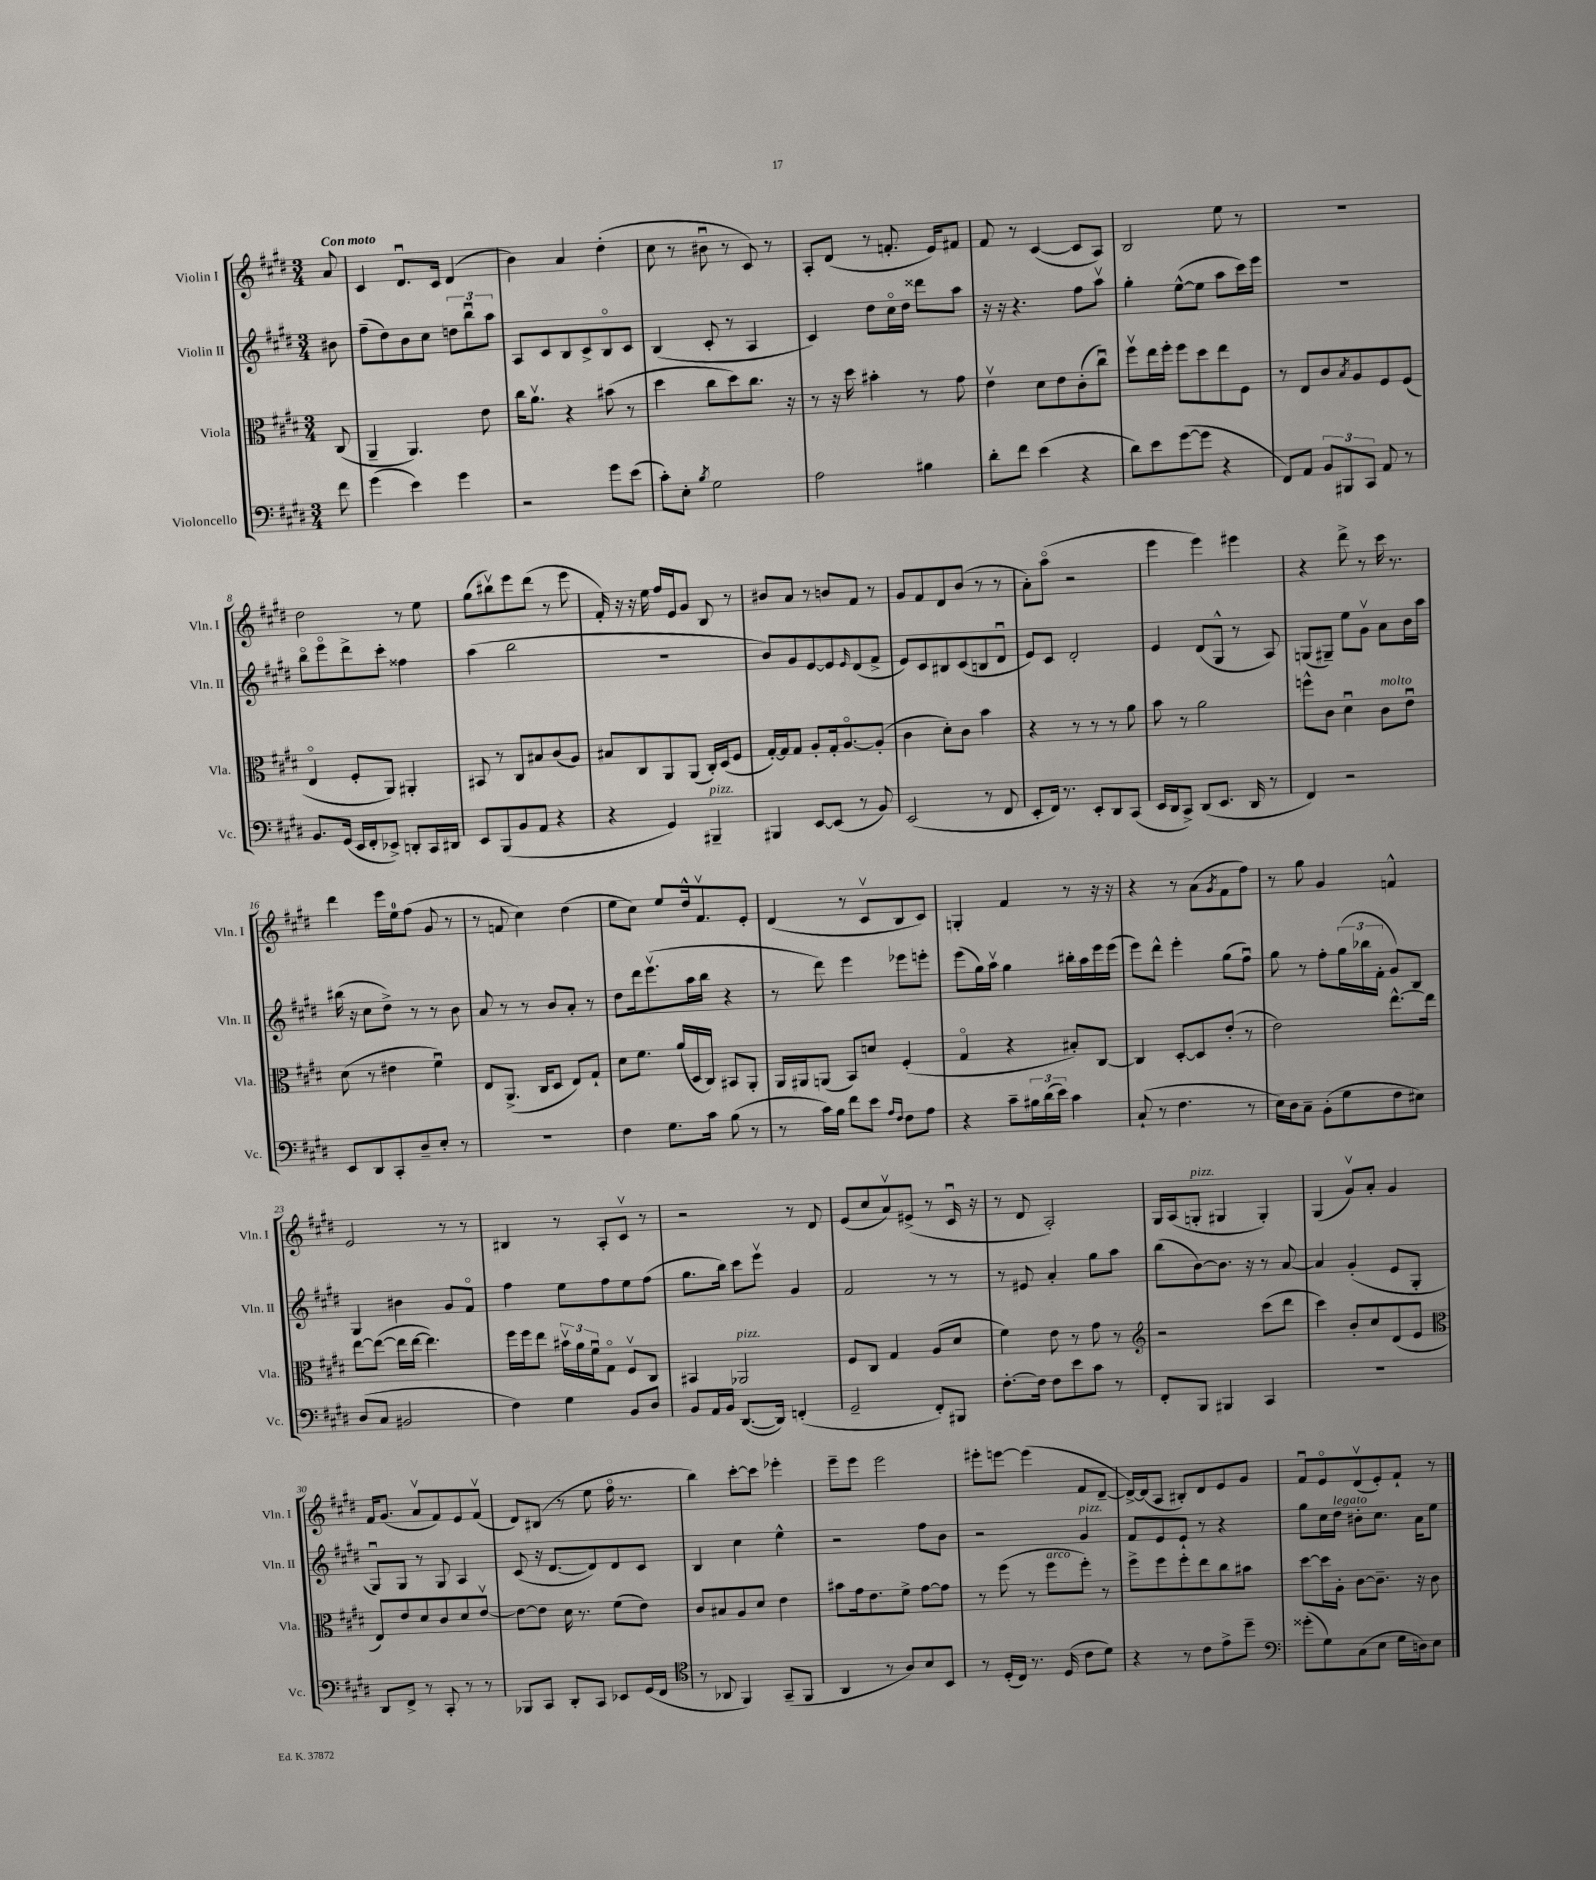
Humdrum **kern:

**kern	**kern	**kern	**kern
*part4	*part3	*part2	*part1
*staff4	*staff3	*staff2	*staff1
*I"Violoncello	*I"Viola	*I"Violin II	*I"Violin I
*I'Vc.	*I'Vla.	*I'Vln. II	*I'Vln. I
*clefF4	*clefC3	*clefG2	*clefG2
*k[f#c#g#d#]	*k[f#c#g#d#]	*k[f#c#g#d#]	*k[f#c#g#d#]
*M3/4	*M3/4	*M3/4	*M3/4
=	=	=	=
!	!	!	!LO:TX:a:B:t=Con moto
8f#\	(8C#/	8b#X\	8a/
=1	=1	=1	=1
(4g#\	4AA~/	(8ff#~\L	4c#/
.	.	8dd#\)	.
4e\)	4.AA/)	8b\	8.d#u/L
.	.	8cc#\J	.
.	.	.	16c#/Jk
4g#\	.	12ddn\L	(4d#/
.	.	12bbu\	.
.	8e\	.	.
.	.	12aa\J	.
=2	=2	=2	=2
2r	16cc#\KL	8A/L	4b\)
.	8.av\J	.	.
.	.	8c#/	.
.	4r	8B/	4a/
.	.	8c#^/	.
8g#\L	(8b#X\	8B/	(4dd#'\
(8e\J	8r	8c#/J	.
=3	=3	=3	=3
8c#'\L)	4dd#\	(4B/	8cc#\
8E'\J	.	.	8r
8qB/	.	.	.
2G#\	8cc#\L	8c#'/	8b#Xu\
.	8dd#\)	8r	8r
.	8.cc#\J	4A/	8c#/)
.	.	.	8r
.	16r	.	.
=4	=4	=4	=4
2A\	8r	4c#/)	8A'/L
.	16r	.	(8d#/J
.	16dd#\	.	.
.	4b#X'\	8dd#\L	8r
.	.	16cc#\L	8.fn'/
.	.	16dd#\JJ	.
4B#X\	8r	8ddd##X\L	.
.	.	.	16e/KL)
.	8g#\	8aa\J	8f#X/J
=5	=5	=5	=5
8d#'\L	4ev\	16r	8f#/
.	.	16r	.
8f#\J	.	4.r	8r
(4e\	8d#\L	.	([4c#/
.	8e\	.	.
4r	(8c#'\	8ff#\L	8c#/L]
.	8cc#u\J)	8aav\J	8A/J)
=6	=6	=6	=6
8d#\L)	8ff#v\L	4gg#'\	2B/
8e\	16ee\L	.	.
.	16ff#'\JJ	.	.
([8g#\	8ff#\L	([8ee^^\L	.
8g#\J]	8dd#\	8ee\J]	.
4r	8ee\	8aa\L	8ee\
.	8F#\J	16ccc#\L)	8r
.	.	16eee\JJ	.
=7	=7	=7	=7
8FF#/L)	8r	2.r	2.r
8AA/J	8E/L	.	.
12BB/L	8c#/	.	.
12BBB#X/	.	.	.
.	8qB/	.	.
.	8A/	.	.
12CC#/J	.	.	.
8AA/	8F#/	.	.
8r	(8F#/J	.	.
!!LO:LB:g=z
=8	=8	=8	=8
8.BB/L	4E/	8bb\L	2dd#\
.	.	8eee\	.
(16GG#/Jk	.	.	.
16EE/LL	8F#'/L	8ddd#^\	.
16FF#'/J	.	.	.
8EE-X^/J)	8AA/J)	8ccc#'\J	.
8DDn'/L	4AA#X'/	4ff##X\	8r
16CC#/L	.	.	8ee\
16DD#X/JJ	.	.	.
=9	=9	=9	=9
8EE/L	8BB#X/	(4aa\	(8gg#\L
(8BBB/	8r	.	8bb#Xv\)
8BB/	8C#/L	2bb\	8eee\
8AA/J	8B#X/	.	(8ddd#\J
4r	(8c#/	.	8r
.	8A/J)	.	8eee\
=10	=10	=10	=10
4r	8B#X/L	2.r	16f#'/)
.	.	.	16r
.	8C#/	.	16r
.	.	.	16ee\
4GG#/)	8AA/	.	16ff#/LL
.	.	.	16e/J
.	(8AA/J	.	8g#/J
!LO:TX:a:i:t=pizz.	!	!	!
4BBB#X~/	16C#'/LL)	.	8B/
.	(16D#/J	.	.
.	8F#/J	.	8r
=11	=11	=11	=11
4BBB#X/	[16G#'/LL)	8b/L)	8b#X/L
.	16G#/J]	.	.
.	8G#/J	8g#/	8a/J
[8EE/L	8A'/L	[8e/	8r
(8EE/J]	16G#'/k	8e/]	8bn/L
.	[8.A/	.	.
.	.	16qqe/	.
8r	.	(8d#/	8f#/J
8BB/)	(8A'/J]	8f#^/J	8r
=12	=12	=12	=12
(2EE/	4c#\	8e/L)	8g#/L
.	.	8c#/	8f#/
.	8d#'\L)	8B#X/	8d#/
.	8c#\J	(8c#/	(8b/J
8r	4b\	8Bn/	8r
8FF#/	.	8d#u/J	8r
=13	=13	=13	=13
8EE'/L	4r	8e/L)	8a'\L)
16FF#/Jk)	.	8c#/J	(8aa\J
8.r	.	.	.
.	8r	2d#'/	2r
8EE'/L	8r	.	.
8DD#/	8r	.	.
(8CC#/J	8a\	.	.
=14	=14	=14	=14
16EE/LL	8b\	4e/	4eee\
16DD#/J	.	.	.
8CC#^/J)	8r	.	.
(8DD#/L	2a\	(8d#/L	4eee\)
8.EE/J	.	8G#^^/J	.
.	.	8r	4eee#X\
16DD#/	.	.	.
8r	.	8A/)	.
=15	=15	=15	=15
4FF#/)	8ffn^^\L	(8Gn/L	4r
.	8c#\J	8G#X~/J)	.
2r	4d#u\	8ee\L	8ddd#^\
.	.	8g#v\J	8r
!	!LO:TX:a:i:t=molto	!	!
.	8c#\L	8a\L	16ccc#\
.	.	.	8.r
.	8eu\J	16b\L	.
.	.	16aa\JJ	.
!!LO:LB:g=z
=16	=16	=16	=16
8EE/L	(8d#\	(16bb#X\	4ddd#\
.	.	16r	.
8DD#/	8r	8cc#\L	.
8CC#'/	4e#X\	8dd#^\J)	16eee\LL
.	.	.	16ee\J
8D#~/	.	8r	(8ff#\J
8E'/J	4f#u\)	8r	8g#/
8r	.	8b\	8r
=17	=17	=17	=17
2.r	8E/L	8a/	8r
.	(8.AA^/J	8r	8fn/
.	.	8r	4cc#\)
.	16C#/KL	.	.
.	8D#/J	8b/L	.
.	8E/L)	8a'/J	(4dd#\
.	8G#`/J	8r	.
=18	=18	=18	=18
4F#\	8d#\L	8dd#\L	8ee\L
.	8.f#\J	16ddd#\k	8cc#\J)
.	.	(8.eeev\	.
8.G#\L	.	.	8ee/L
.	(16a/LL	.	.
.	16D#/	16aa\L	16dd#^^/k
16c#\Jk	16C#/JJ)	16bb\JJ	8.f#v/
(8B\	8BB#X/L	4r	.
8r	8AA'/J	.	8e'/J
=19	=19	=19	=19
8r	16AA/LL	8r	(4d#/
.	16AA#X/J	.	.
16c#\LL)	(8AAn/J	8ddd#\)	.
16B\JJ	.	.	.
8f#\L	8BB/L)	4eee\	8r
8e\J	8dn/J	.	8c#v/L
16qqA/LL	.	.	.
16qqF#/JJ	.	.	.
8F#\L	(4F#'/	8eee-X\L	8B/
8A\J	.	8eeen'\J	8c#/J)
=20	=20	=20	=20
4r	4G#/	(8eee\L	4Gn'/
.	.	16gg#\L)	.
.	.	16aav\JJ	.
8c#~\L	4r	4gg#\	4f#/
24B#X\L	.	.	.
(24d#\	.	.	.
24e\JJ)	.	.	.
4c#\	8B#X'/L)	16bb#X'\LL	8r
.	.	16aa\	.
.	[8C#/J	16eee\	16r
.	.	(16eee\JJ	16r
=21	=21	=21	=21
(8C#`/	4C#/]	8eee\L)	4r
8r	.	8ddd#^^\J	.
4.F#\	[8D#'/L	4eee'\	8r
.	8D#/]	.	(8a\L
.	.	.	8qg#/
.	(8e'/J	(8gg#\L	8f#\
8r	8r	8ff#u\J)	8ff#\J)
=22	=22	=22	=22
16E\LL)	2e\)	8gg#\	8r
16D#\J	.	.	.
8C#~\J	.	8r	8gg#\
(8BB'\L	.	8ff#'\L	4g#/
8G#\	.	(24gg#\L	.
.	.	24bb-X\	.
.	.	24f#'\JJ	.
8F#\	[8.ee^^\L	8g#/L)	4fn^^/
8E#X\J)	.	8B/J	.
.	16ee\Jk]	.	.
!!LO:LB:g=z
=23	=23	=23	=23
(8D#/L	[8ee\L	4G#/	2e/
8C#/J	(8ee\J_	.	.
2BB#X/	16ee\LL]	4b#X\	.
.	[16ee\JJ	.	.
.	4.ee\])	.	.
.	.	8g#/L	8r
.	.	8f#/J	8r
=24	=24	=24	=24
4F#\)	16ff#\LL	4ff#\	4B#X/
.	16ff#\J	.	.
.	8ee\J	.	.
4G#\	24b#Xv\LL	8ee\L	8r
.	24a\	.	.
.	24f#u\J	.	.
.	8G#\J	8ff#\	8A'/L
8BB/L	8F#v/L	8ee\	8c#v/J
8D#/J	8C#/J	(8ff#\J	8r
=25	=25	=25	=25
8BB/L	4BB#X/	8.gg#\L	2r
16AA/L	.	.	.
16BB/JJ	.	16bb\Jk)	.
!	!LO:TX:a:i:t=pizz.	!	!
([8.DD#/L	2AA-X/	8ccc#\L	.
.	.	8eeev\J	.
16DD#/Jk])	.	.	.
(4FFn'/	.	4g#/	8r
.	.	.	8d#/
=26	=26	=26	=26
2GG#~/	8F#/L	2f#/	(8e/L
.	8C#/J	.	8cc#/
.	4G#/	.	8av/)
.	.	.	(8e#X^/J
8FF#'/L)	(8A/L	8r	8r
8BBB#X/J	8d#/J	8r	16c#u/
.	.	.	16r
=27	=27	=27	=27
[8.F#'\L	4f#\)	8r	8r
.	.	8e#X/	8d#/
16F#\Jk]	.	.	.
8F#\L	8e\	4a'/	2A'/)
8e\	8r	.	.
8c#\J	8g#\	8gg#\L	.
8r	8r	8aa\J	.
=28	=28	=28	=28
*	*clefG2	*	*
8FF#'/L	2r	(8bb\L	16G#/LL
.	.	.	(16A/J
!	!	!	!LO:TX:a:i:t=pizz.
8BBB/J	.	[8b\)	8Gn'/J
4BBB#X/	.	8.b\J]	4G#X/
.	.	16r	.
4CC#/	(8ccc#\L	8r	4G#'/)
.	8ddd#\J	[8a/	.
=29	=29	=29	=29
2.r	4ccc#\)	4a/]	(4G#/
.	8b'/L	(4g#'/	8g#v/L)
.	8cc#/	.	8a'/J
.	(8d#/	8e/L	4g#/
.	8e/J	8G#'/J	.
!!LO:LB:g=z
=30	=30	=30	=30
*	*clefC3	*	*
8DD#/L	8E/L)	8G#u/L)	16f#/KL
.	.	.	(8.g#/J
8FF#^/J	8e/	8G#/J	.
8r	8d#/	8r	8av/L
8CC#'/	8c#/	8G#/	8f#/)
8r	8d#/	4A/	8e/
8r	[8ev/J	.	(8f#v/J
=31	=31	=31	=31
8BBB-X/L	8e\L_	(8c#/	8d#/L)
8CC#/J	8e\J]	16r	(8B#X/J
.	.	[8.d#/L	.
8DD#'/L	16d#\	.	8r
.	8.r	.	.
8CC#/J	.	8d#/])	8ee\
8EE-X/L	(8f#\L	8d#/	16ff#\
.	.	.	8.r
(16GG#/L	8e\J)	8c#/J	.
16FF#/JJ	.	.	.
=32	=32	=32	=32
*clefC4	*	*	*
8r	8c#/L	4B/	4bb\)
8AA-X/	8B#X/	.	.
4FF#/)	8A/	4cc#\	[8ccc#'\L
.	8d#/J	.	8ccc#\J]
(8GG#~/L	4e\	4ee^^\	4eee-X'\
8FF#/J	.	.	.
=33	=33	=33	=33
4AA/	8b#X\L	2r	8eee~\L
.	16g#\k	.	8eee\J
.	8.e\	.	.
8r	.	.	2eee\
8A/L)	8f#^\J	.	.
8B/	[8g#\L	8ff#\L	.
8BB/J	8g#\J]	8b\J	.
=34	=34	=34	=34
8r	8r	2r	8eee#X'\L
(16D#'/LL	(8ff#\	.	[8eeen\J
16C#/JJ)	.	.	.
8.r	8r	.	(4eee\]
!	!LO:TX:a:i:t=arco	!	!
.	8ff#\L	.	.
(16D#/	.	.	.
!	!	!LO:TX:a:i:t=pizz.	!
8c#\L	8ff#'\J)	4g#/	8f#/L
8d#\J)	8r	.	[8d#~/J
=35	=35	=35	=35
4r	8ff#^\L	8f#/L	16d#^/LL_)
.	.	.	(16d#/J]
.	8ff#\	8e/	8A/J
8r	8ff#'\	8e`/J	8B#X'/L)
8c#\L	8ee\	8r	8d#/
8e^\	8cc#\	4r	8e/
8dd#~\J	8b#X\J	.	8g#/J
=36	=36	=36	=36
*clefF4	*	*	*
(8g##X'\L	[8dd#\L	8gg#\L	8f#u/L
8G#\)	16dd#\L]	16cc#\L	8e/
!	!	!LO:TX:a:i:t=legato	!
.	16A'\JJ	16dd#\JJ	.
(8C#\	[8c#\L	8b#X'\L	(8d#v/
8E\J	8.c#~\J]	8.cc#\J	8e'/)
16G#\LL	.	.	8f#`/J
16Dn\J)	16r	16a\KL	.
8E\J	8c#\	8ee\J	8r
==	==	==	==
*-	*-	*-	*-
